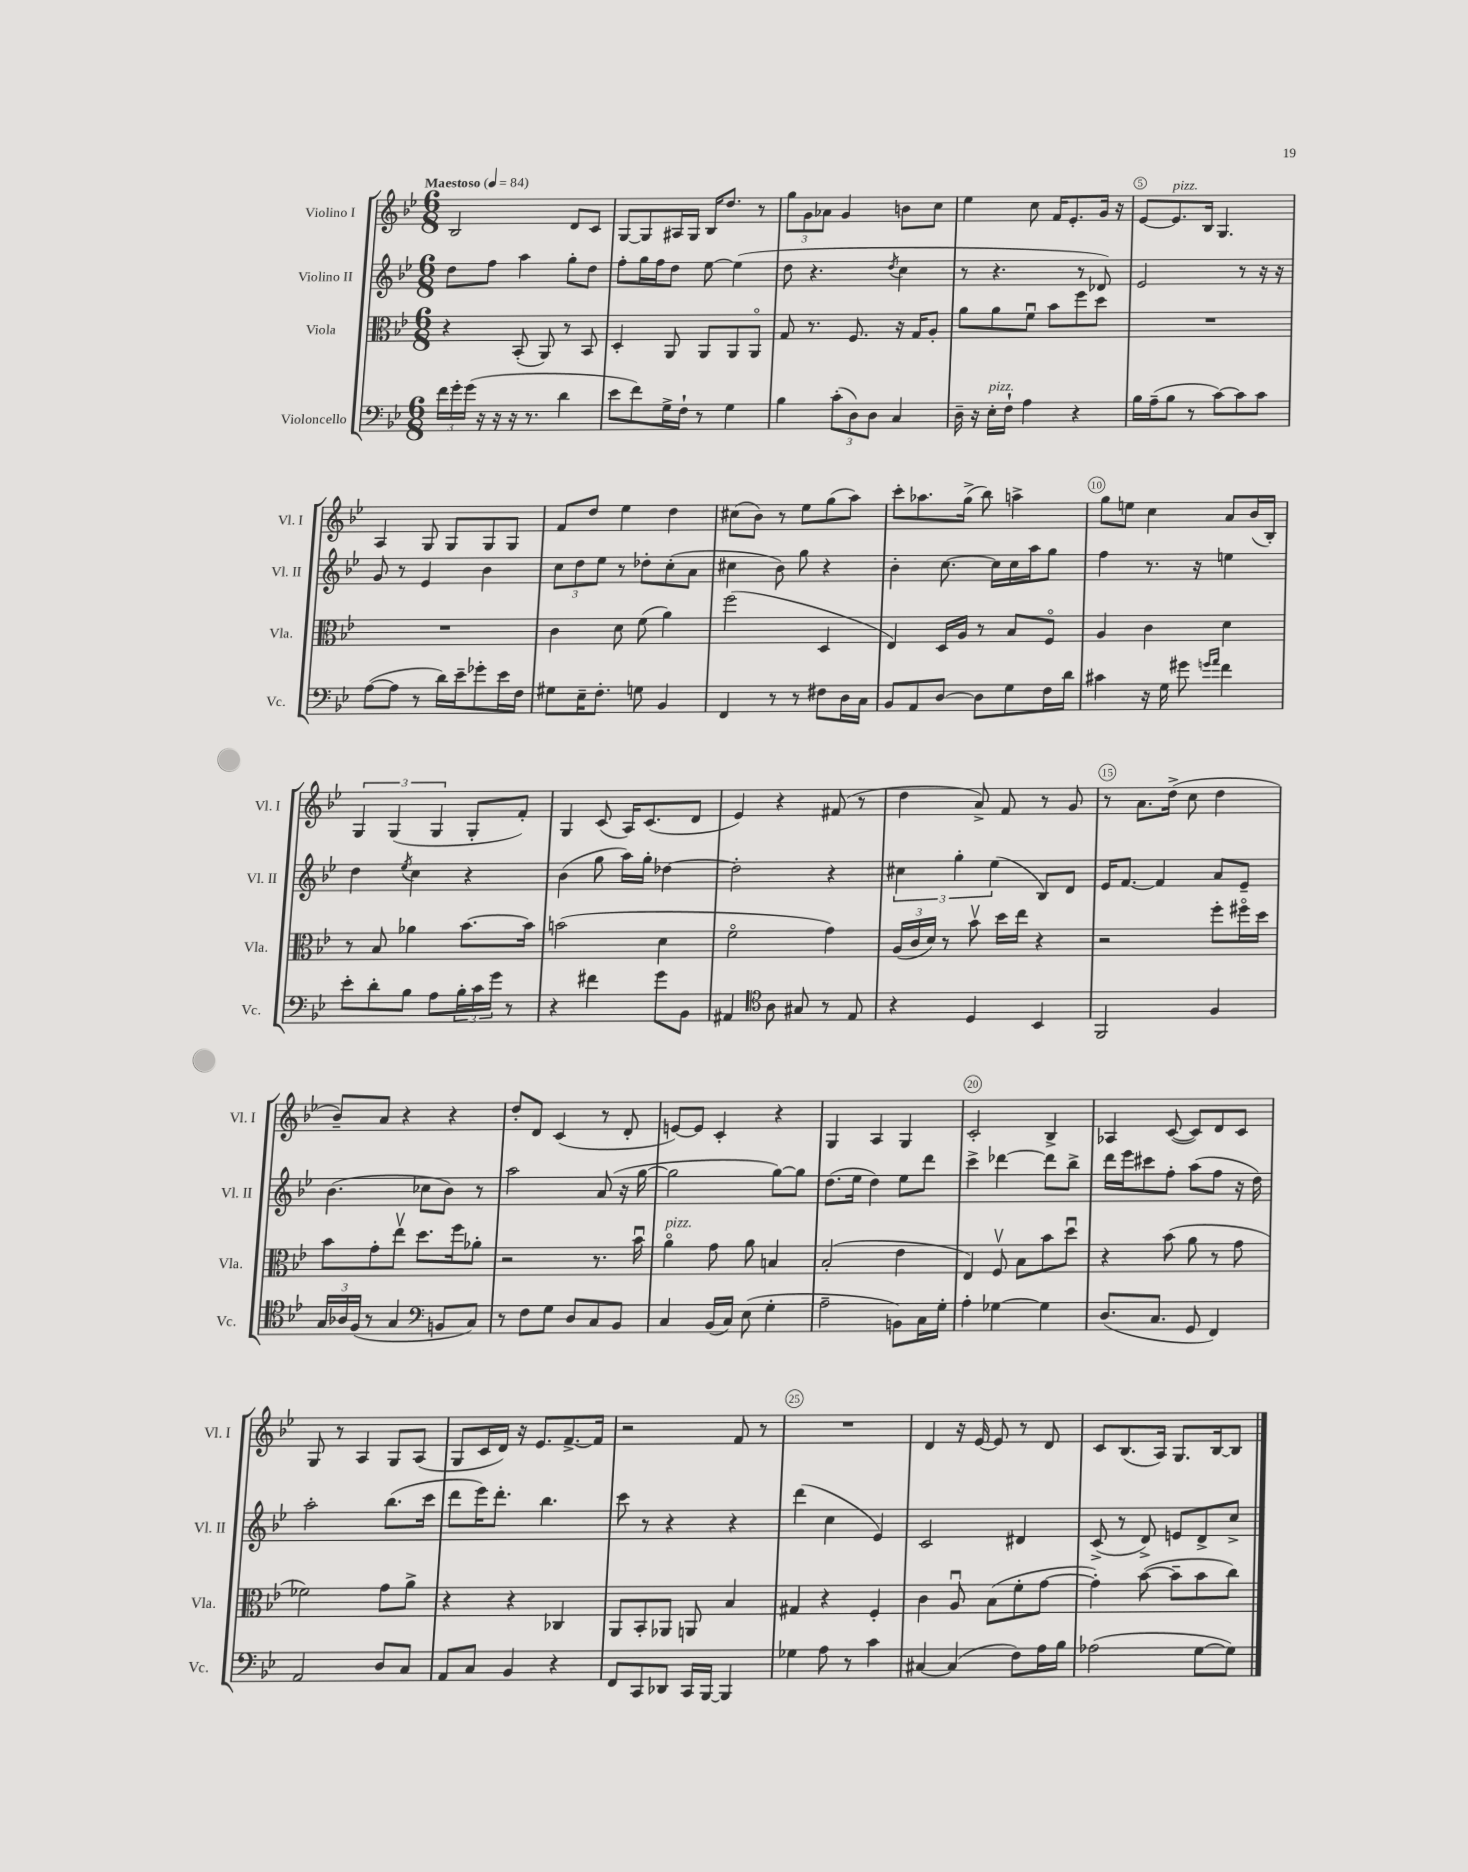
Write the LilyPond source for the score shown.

<<
\new StaffGroup <<
\new Staff = "s0" \with { instrumentName = "Violino I" shortInstrumentName = "Vl. I" } {
    \clef treble \key bes \major \numericTimeSignature \time 6/8 \tempo "Maestoso" 4 = 84
    bes2 d'8 c'8 |
    g8~ g8 ais16 g16 bes16 d''8. r8 |
    \tuplet 3/2 { g''8 g'8 aes'8 } g'4 b'8 c''8 |
    ees''4 c''8 f'16 ees'8.-. g'16 r16 |
    ees'8~ ees'8.^\markup { \italic "pizz." } bes16 g4. |
    a4 g8 g8 g8 g8 |
    f'8 d''8 ees''4 d''4 |
    cis''8( bes'8) r8 ees''8 g''8( a''8) |
    c'''8-. aes''8. g''16->( bes''8) a''4-> |
    g''8 e''8 c''4 a'8 bes'16( bes16-.) |
    \tuplet 3/2 { g4 g4( g4 } g8-. f'8-.) |
    g4 c'8( a16) c'8.( d'8 |
    ees'4) r4 fis'8( r8 |
    d''4 a'8->) f'8 r8 g'8 |
    r8 a'8. d''16->( c''8 d''4 |
    bes'8--) a'8 r4 r4 |
    d''8-. d'8 c'4( r8 d'8-. |
    e'8~) e'8 c'4-. r4 |
    g4 a4 g4 |
    c'2-. bes4-> |
    aes4 c'8~( c'8) d'8 c'8 |
    g8 r8 a4 g8 a8( |
    g8 c'16 d'16) r16 ees'8. f'8.~-> f'16 |
    r2 f'8 r8 |
    R2. |
    d'4 r16 ees'16~ ees'8 r8 d'8 |
    c'8 bes8.( a16) g8. bes16~ bes8 \bar "|." |
}
\new Staff = "s1" \with { instrumentName = "Violino II" shortInstrumentName = "Vl. II" } {
    \clef treble \key bes \major \numericTimeSignature \time 6/8
    d''8 f''8 a''4 g''8-. d''8 |
    f''8-. g''16 f''16 d''8 ees''8~ ees''4( |
    d''8 r4. \acciaccatura { d''8 } c''4 |
    r8 r4. r8 des'8) |
    ees'2 r8 r16 r16 |
    g'8 r8 ees'4 bes'4 |
    \tuplet 3/2 { c''8 d''8 ees''8 } r8 des''8-. c''8-.( a'8 |
    cis''4 bes'8) g''8 r4 |
    bes'4-. c''8.~ c''16 c''16 a''16 g''8 |
    f''4 r8. r16 e''4 |
    d''4 \acciaccatura { ees''8 } c''4 r4 |
    bes'4( g''8 a''16) g''16-. des''4~ |
    des''2-. r4 |
    \tuplet 3/2 { cis''4 g''4-. ees''4( } bes8) d'8 |
    ees'16 f'8.~ f'4 a'8 ees'8-- |
    bes'4.( ces''8 bes'8) r8 |
    a''2 a'8( r16 g''16~ |
    g''2 g''8~) g''8 |
    d''8.( ees''16 d''4) ees''8 d'''8 |
    c'''4-> des'''4~ des'''8 bes''8-> |
    d'''16 ees'''16 cis'''8 f''8-. a''8( f''8 r16 d''16) |
    a''2-. bes''8.( c'''16 |
    d'''8 ees'''16) d'''8.-. bes''4. |
    c'''8 r8 r4 r4 |
    d'''4( c''4 ees'4) |
    c'2 dis'4 |
    c'8->( r8 d'8->) e'8 d'8-> c''8-> \bar "|." |
}
\new Staff = "s2" \with { instrumentName = "Viola" shortInstrumentName = "Vla." } {
    \clef alto \key bes \major \numericTimeSignature \time 6/8
    r4 bes,8-.( a,8) r8 bes,8 |
    d4-. a,8 a,8 a,8 a,8\flageolet |
    g8 r8. f8. r16 g16 a8-. |
    a'8 a'8 f'8\downbow bes'8 f''8 d''8 |
    R2. |
    R2. |
    c'4 d'8 f'8( a'4) |
    f''2( d4 |
    ees4) d16 a16 r8 bes8 f8\flageolet |
    a4 c'4 d'4 |
    r8 bes8 aes'4 bes'8.~ bes'16 |
    b'2( d'4 |
    f'2\flageolet g'4) |
    \tuplet 3/2 { a16( c'16 d'16) } r8 bes'8\upbow d''16 ees''16 r4 |
    r2 f''8-. fis''16\flageolet d''16 |
    bes'8 g'8-. ees''8\upbow d''8. f''16 aes'8-. |
    r2 r8. bes'16\downbow |
    a'4\flageolet^\markup { \italic "pizz." } g'8 a'8 b4 |
    bes2-.( ees'4 |
    ees4) f8\upbow bes8 bes'8 d''8\downbow |
    r4 bes'8( a'8 r8 g'8 |
    fes'2) g'8 a'8-> |
    r4 r4 ces4 |
    a,8 bes,8-. aes,8 a,8 bes4 |
    gis4 r4 f4-. |
    c'4 a8\downbow bes8( f'8-. g'8~ |
    g'4-.) bes'8~( bes'8-- bes'8 c''8) \bar "|." |
}
\new Staff = "s3" \with { instrumentName = "Violoncello" shortInstrumentName = "Vc." } {
    \clef bass \key bes \major \numericTimeSignature \time 6/8
    \tuplet 3/2 { f'16 g'16-. g'16( } r16 r16 r16 r8. d'4 |
    ees'8 f'8) g16-> f16-! r8 g4 |
    bes4 \tuplet 3/2 { c'8-.( d8) d8 } c4 |
    d16-- r16 ees16-.^\markup { \italic "pizz." } f16-! a4 r4 |
    bes16 a16--( bes8 r8 c'8~) c'8 c'8 |
    a8~( a8 r8 d'16) ees'16-- ges'8-. ees'16 f16 |
    gis8 ees16-- f8.-. g8 bes,4 |
    f,4 r8 r8 fis8 d16 c16 |
    bes,8 a,8 d8~ d8 g8 f16 d'16 |
    cis'4 r16 g16 gis'8 \grace { g'16 a'16 } f'4 |
    ees'8-. d'8-. bes8 a8 \tuplet 3/2 { bes16-. c'16 g'16 } r8 |
    r4 fis'4 g'8 bes,8 |
    ais,4 \clef tenor a8 gis8 r8 ees8 |
    r4 d4 bes,4 |
    f,2 f4 |
    \tuplet 3/2 { g16 aes16 f16( } r8 g4 \clef bass b,8 c8) |
    r8 f8 g8 d8 c8 bes,8 |
    c4 bes,16( c16) ees8( g4-. |
    a2-- b,8) c16 g16-. |
    a4-. ges4~ ges4 |
    d8.( c8. g,8 f,4) |
    a,2 d8 c8 |
    a,8 c8 bes,4 r4 |
    f,8 c,8 des,8 c,16 bes,,16~ bes,,4 |
    ges4 a8 r8 c'4 |
    cis4~ cis4( f8) a16 bes16 |
    aes2( g8~ g8) \bar "|." |
}
>>
>>
\layout { \context { \Score \override BarNumber.break-visibility = ##(#f #t #t) barNumberVisibility = #(every-nth-bar-number-visible 5) \override BarNumber.stencil = #(make-stencil-circler 0.1 0.3 ly:text-interface::print) } }
